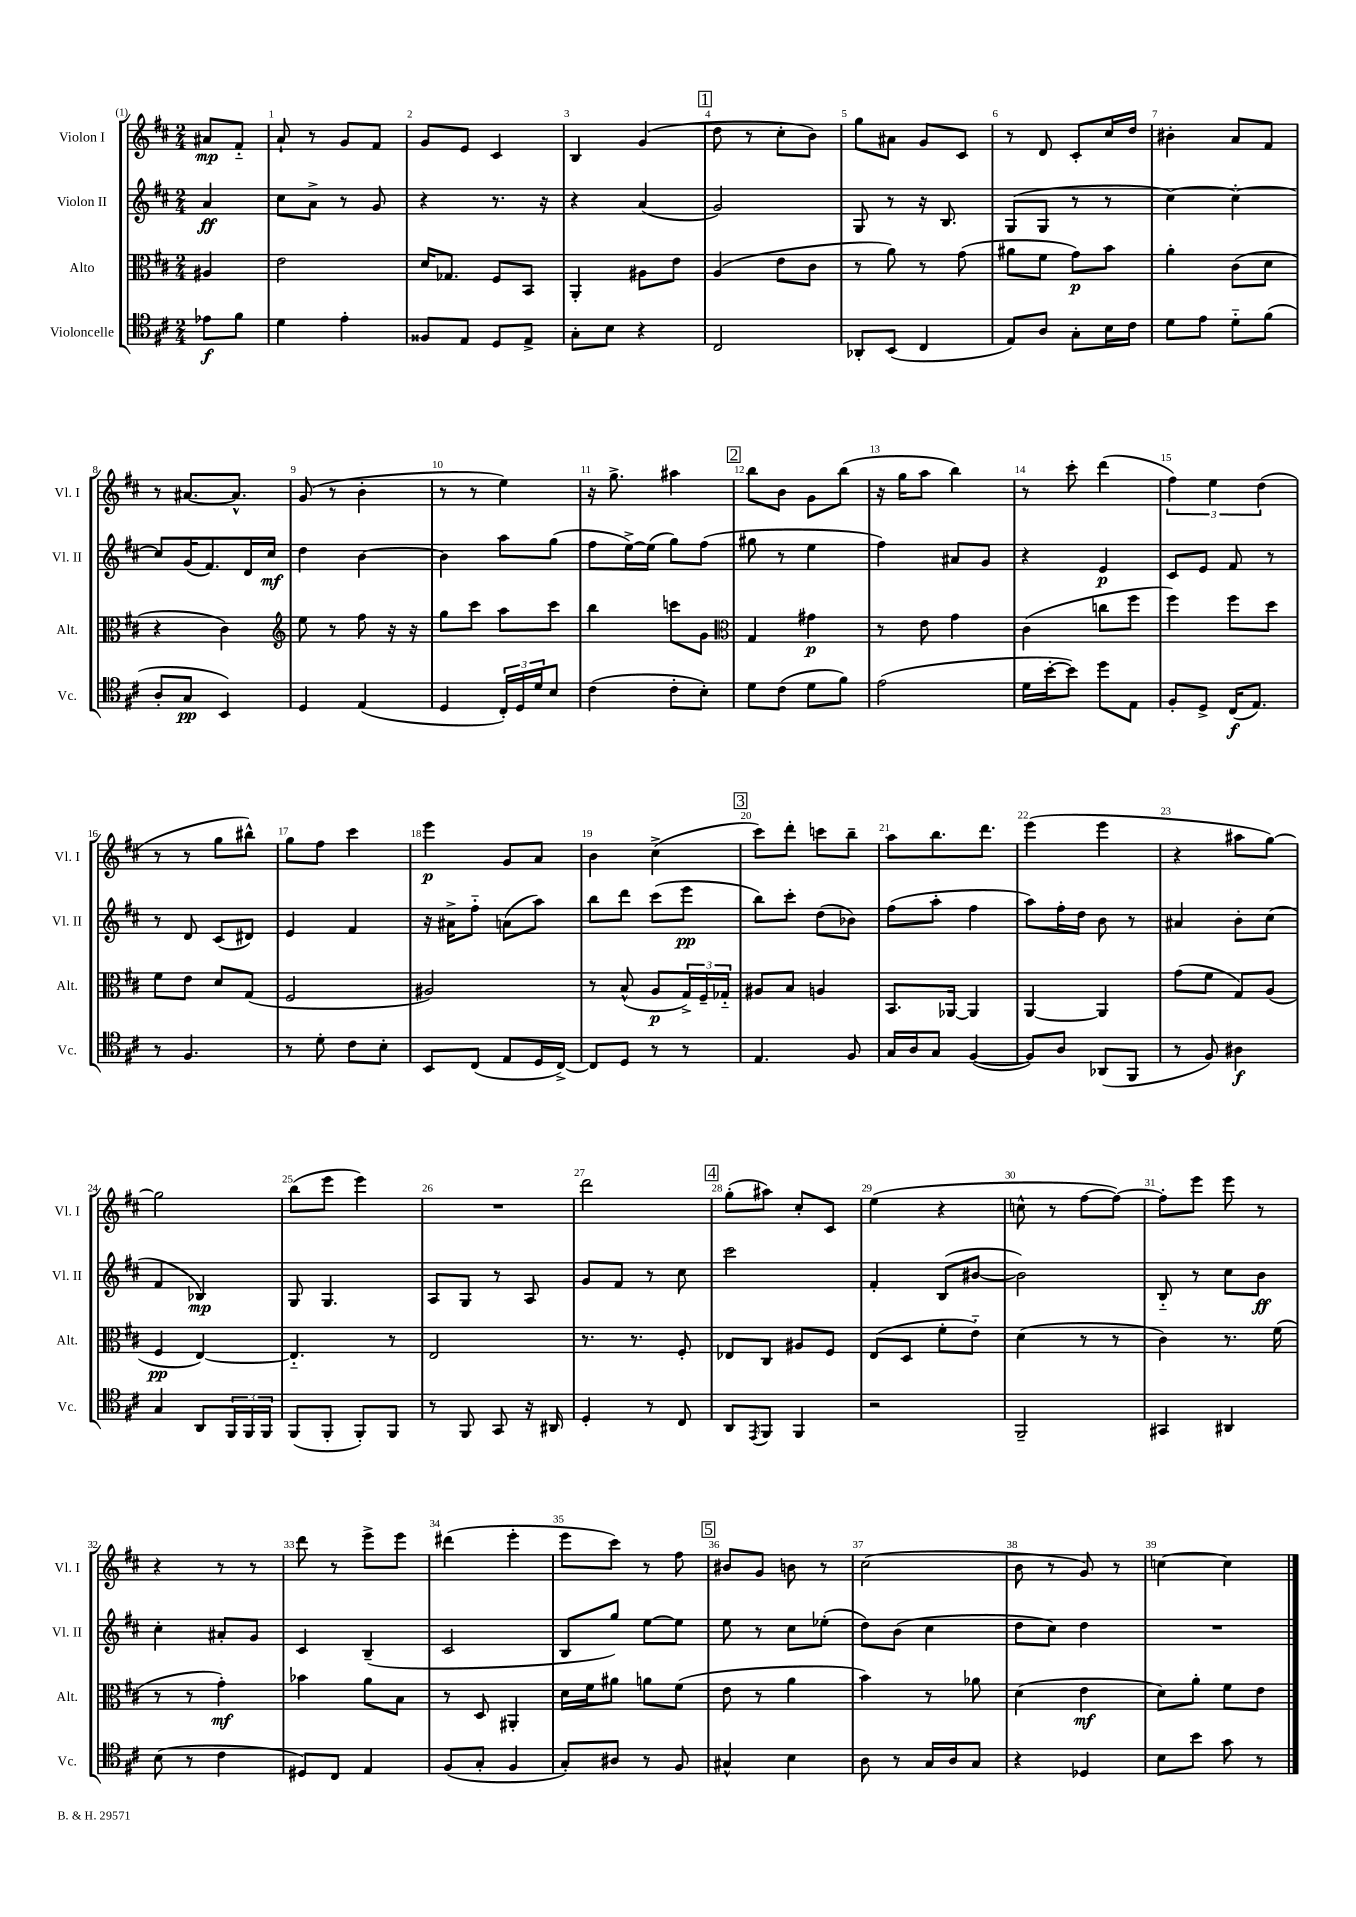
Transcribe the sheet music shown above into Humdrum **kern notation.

**kern	**dynam	**kern	**dynam	**kern	**dynam	**kern	**dynam
*part4	*part4	*part3	*part3	*part2	*part2	*part1	*part1
*staff4	*staff4	*staff3	*staff3	*staff2	*staff2	*staff1	*staff1
*I"Violoncelle	*	*I"Alto	*	*I"Violon II	*	*I"Violon I	*
*I'Vc.	*	*I'Alt.	*	*I'Vl. II	*	*I'Vl. I	*
*clefC4	*	*clefC3	*	*clefG2	*	*clefG2	*
*k[f#c#]	*	*k[f#c#]	*	*k[f#c#]	*	*k[f#c#]	*
*M2/4	*	*M2/4	*	*M2/4	*	*M2/4	*
=	=	=	=	=	=	=	=
8e-X\L	f	4A#X/	.	4a/	ff	8a#X/L	mp
8f#\J	.	.	.	.	.	8f#/J	.
=1	=1	=1	=1	=1	=1	=1	=1
4d\	.	2e\	.	8cc#\L	.	8a`/	.
.	.	.	.	8a^\J	.	8r	.
4e'\	.	.	.	8r	.	8g/L	.
.	.	.	.	8g/	.	8f#/J	.
=2	=2	=2	=2	=2	=2	=2	=2
8F##X/L	.	16d/KL	.	4r	.	8g/L	.
.	.	8.G-X/J	.	.	.	.	.
8E/J	.	.	.	.	.	8e/J	.
8D/L	.	8F#/L	.	8.r	.	4c#/	.
8E^/J	.	8BB/J	.	.	.	.	.
.	.	.	.	16r	.	.	.
=3	=3	=3	=3	=3	=3	=3	=3
8G'\L	.	4AA'/	.	4r	.	4B/	.
8B\J	.	.	.	.	.	.	.
4r	.	8A#X\L	.	(4a/	.	(4g/	.
.	.	8e\J	.	.	.	.	.
!!LO:REH:place=s1:t=1
=4	=4	=4	=4	=4	=4	=4	=4
2C#/	.	(4A/	.	2g/)	.	8dd\	.
.	.	.	.	.	.	8r	.
.	.	8e\L	.	.	.	8cc#'\L	.
.	.	8c#\J	.	.	.	8b\J)	.
=5	=5	=5	=5	=5	=5	=5	=5
8AA-X'/L	.	8r	.	8G/	.	8gg\L	.
(8BB/J	.	8a\)	.	8r	.	8a#X\J	.
4C#/	.	8r	.	16r	.	8g/L	.
.	.	.	.	8.B/	.	.	.
.	.	(8g\	.	.	.	8c#/J	.
=6	=6	=6	=6	=6	=6	=6	=6
8E/L)	.	8a#X\L	.	(8G/L	.	8r	.
8A/J	.	8f#\J	.	8G/J	.	8d/	.
8G'\L	.	8g\L)	p	8r	.	8c#'/L	.
16B\L	.	8b\J	.	8r	.	16cc#/L	.
16c#\JJ	.	.	.	.	.	16dd/JJ	.
=7	=7	=7	=7	=7	=7	=7	=7
8d\L	.	4a'\	.	[4cc#\)	.	4b#X'\	.
8e\J	.	.	.	.	.	.	.
8d\L	.	(8c#\L	.	4cc#'\_	.	8a/L	.
(8f#\J	.	8d\J	.	.	.	8f#/J	.
!!LO:LB:g=z
=8	=8	=8	=8	=8	=8	=8	=8
8A'/L	.	4r	.	8cc#/L]	.	8r	.
8G/J	pp	.	.	(16g/K	.	[8.a#X/L	.
.	.	.	.	8.f#/)	.	.	.
4BB/)	.	4c#\)	.	.	.	.	.
.	.	.	.	.	.	8.a#^^/J]	.
.	.	.	.	16d/L	.	.	.
.	.	.	.	16cc#/JJ	mf	.	.
=9	=9	=9	=9	=9	=9	=9	=9
*	*	*clefG2	*	*	*	*	*
4D/	.	8ee\	.	4dd\	.	(8g/	.
.	.	8r	.	.	.	8r	.
(4E/	.	8ff#\	.	[4b\	.	4b'\	.
.	.	16r	.	.	.	.	.
.	.	16r	.	.	.	.	.
=10	=10	=10	=10	=10	=10	=10	=10
4D/	.	8gg\L	.	4b\]	.	8r	.
.	.	8ccc#\J	.	.	.	8r	.
24C#'/LL)	.	8aa\L	.	8aa\L	.	4ee\)	.
24D/	.	.	.	.	.	.	.
24d/J	.	.	.	.	.	.	.
8B/J	.	8ccc#\J	.	(8gg\J	.	.	.
=11	=11	=11	=11	=11	=11	=11	=11
(4c#\	.	4bb\	.	8ff#\L	.	16r	.
.	.	.	.	.	.	8.gg^\	.
.	.	.	.	[16ee^\L)	.	.	.
.	.	.	.	(16ee\JJ]	.	.	.
8c#'\L	.	8cccn\L	.	8gg\L)	.	4aa#X\	.
8B'\J)	.	8g\J	.	(8ff#\J	.	.	.
!!LO:REH:place=s1:t=2
=12	=12	=12	=12	=12	=12	=12	=12
*	*	*clefC3	*	*	*	*	*
8d\L	.	4G/	.	8gg#X\	.	8bb\L	.
(8c#\J	.	.	.	8r	.	8b\J	.
8d\L	.	4g#X\	p	4ee\	.	8g\L	.
8f#\J)	.	.	.	.	.	(8bb\J	.
=13	=13	=13	=13	=13	=13	=13	=13
(2e\	.	8r	.	4ff#\)	.	16r	.
.	.	.	.	.	.	16gg\KL	.
.	.	8e\	.	.	.	8aa\J	.
.	.	4g\	.	8a#X/L	.	4bb\)	.
.	.	.	.	8g/J	.	.	.
=14	=14	=14	=14	=14	=14	=14	=14
16d\LL	.	(4c#\	.	4r	.	8r	.
[16b'\J	.	.	.	.	.	.	.
8b\J])	.	.	.	.	.	8ccc#'\	.
8dd\L	.	8ccn\L	.	4e/	p	(4ddd\	.
8E\J	.	8ff#\J	.	.	.	.	.
=15	=15	=15	=15	=15	=15	=15	=15
8F#'/L	.	4ff#\)	.	8c#/L	.	6ff#\)	.
8D^/J	.	.	.	8e/J	.	.	.
.	.	.	.	.	.	6ee\	.
(16C#/KL	f	8ff#\L	.	8f#/	.	.	.
8.E/J)	.	.	.	.	.	.	.
.	.	.	.	.	.	(6dd\	.
.	.	8dd\J	.	8r	.	.	.
!!LO:LB:g=z
=16	=16	=16	=16	=16	=16	=16	=16
8r	.	8f#\L	.	8r	.	8r	.
4.F#/	.	8e\J	.	8d/	.	8r	.
.	.	8d/L	.	(8c#/L	.	8gg\L	.
.	.	(8G/J	.	8d#X/J)	.	8bb#X^^\J)	.
=17	=17	=17	=17	=17	=17	=17	=17
8r	.	2F#/	.	4e/	.	8gg\L	.
8d'\	.	.	.	.	.	8ff#\J	.
8c#\L	.	.	.	4f#/	.	4ccc#\	.
8B'\J	.	.	.	.	.	.	.
=18	=18	=18	=18	=18	=18	=18	=18
8BB/L	.	2A#X/)	.	16r	.	4eee\	p
.	.	.	.	16a#X^\KL	.	.	.
(8C#/J	.	.	.	8ff#\J	.	.	.
8E/L	.	.	.	(8an\L	.	8g/L	.
16D/L	.	.	.	8aa\J)	.	8a/J	.
[16C#^/JJ)	.	.	.	.	.	.	.
=19	=19	=19	=19	=19	=19	=19	=19
8C#/L]	.	8r	.	8bb\L	.	4b\	.
8D/J	.	(8B^^/	.	8ddd\J	.	.	.
8r	.	8A/L	p	(8ccc#\L	.	(4cc#^\	.
8r	.	24G^/L)	.	8eee\J	pp	.	.
.	.	24F#~/	.	.	.	.	.
.	.	24G-X/JJ	.	.	.	.	.
!!LO:REH:place=s1:t=3
=20	=20	=20	=20	=20	=20	=20	=20
4.E/	.	8A#X/L	.	8bb\L)	.	8ccc#\L)	.
.	.	8B/J	.	8ccc#'\J	.	8ddd'\J	.
.	.	4An/	.	(8dd\L	.	8cccn\L	.
8F#/	.	.	.	8b-X\J)	.	8bb~\J	.
=21	=21	=21	=21	=21	=21	=21	=21
16G/LL	.	8.BB/L	.	(8ff#\L	.	8aa\L	.
16A/J	.	.	.	.	.	.	.
8G/J	.	.	.	8aa'\J	.	8.bb\	.
.	.	[16AA-X/Jk	.	.	.	.	.
([4F#/	.	4AA-/]	.	4ff#\	.	.	.
.	.	.	.	.	.	8.ddd\J	.
=22	=22	=22	=22	=22	=22	=22	=22
8F#/L])	.	[4AA/	.	8aa\L)	.	(4eee\	.
8A/J	.	.	.	16ff#'\L	.	.	.
.	.	.	.	16dd\JJ	.	.	.
(8AA-X/L	.	4AA/]	.	8b\	.	4eee\	.
8FF#/J	.	.	.	8r	.	.	.
=23	=23	=23	=23	=23	=23	=23	=23
8r	.	(8g\L	.	4a#X/	.	4r	.
8F#/)	.	8f#\J	.	.	.	.	.
4A#X\	f	8G/L)	.	8b'\L	.	8aa#X\L	.
.	.	(8A/J	.	(8cc#\J	.	[8gg\J)	.
!!LO:LB:g=z
=24	=24	=24	=24	=24	=24	=24	=24
4G/	.	4F#/	pp	4f#/	.	2gg\]	.
8AA/L	.	[4E/)	.	4B-X/)	mp	.	.
24FF#/L	.	.	.	.	.	.	.
24FF#/	.	.	.	.	.	.	.
24FF#/JJ	.	.	.	.	.	.	.
=25	=25	=25	=25	=25	=25	=25	=25
(8FF#/L	.	4.E/]	.	8G/	.	(8bb\L	.
8FF#'/J	.	.	.	4.G/	.	8eee\J	.
8FF#'/L)	.	.	.	.	.	4eee\)	.
8FF#/J	.	8r	.	.	.	.	.
=26	=26	=26	=26	=26	=26	=26	=26
8r	.	2E/	.	8A/L	.	2r	.
8FF#/	.	.	.	8G/J	.	.	.
8GG/	.	.	.	8r	.	.	.
16r	.	.	.	8A/	.	.	.
16AA#X/	.	.	.	.	.	.	.
=27	=27	=27	=27	=27	=27	=27	=27
4D'/	.	8.r	.	8g/L	.	2ddd\	.
.	.	.	.	8f#/J	.	.	.
.	.	8.r	.	.	.	.	.
8r	.	.	.	8r	.	.	.
8C#/	.	8F#'/	.	8cc#\	.	.	.
!!LO:REH:place=s1:t=4
=28	=28	=28	=28	=28	=28	=28	=28
8AA/L	.	8E-X/L	.	2ccc#\	.	(8gg'\L	.
8qEE/	.	.	.	.	.	.	.
8FF#/J	.	8C#/J	.	.	.	8aa#X\J)	.
4FF#/	.	8A#X/L	.	.	.	8cc#'/L	.
.	.	8F#/J	.	.	.	8c#/J	.
=29	=29	=29	=29	=29	=29	=29	=29
2r	.	(8E/L	.	4f#'/	.	(4ee\	.
.	.	8D/J	.	.	.	.	.
.	.	8f#'\L	.	(8B/L	.	4r	.
.	.	8e\J)	.	[8b#X/J	.	.	.
=30	=30	=30	=30	=30	=30	=30	=30
2FF#~/	.	(4d\	.	2b#\])	.	8ccn^^\	.
.	.	.	.	.	.	8r	.
.	.	8r	.	.	.	[8ff#\L	.
.	.	8r	.	.	.	8ff#\J_)	.
=31	=31	=31	=31	=31	=31	=31	=31
4GG#X/	.	4c#\)	.	8B/	.	8ff#'\L]	.
.	.	.	.	8r	.	8eee\J	.
4AA#X/	.	8.r	.	8cc#\L	.	8eee\	.
.	.	.	.	8b\J	ff	8r	.
.	.	(16f#\	.	.	.	.	.
!!LO:LB:g=z
=32	=32	=32	=32	=32	=32	=32	=32
(8B\	.	8r	.	4cc#'\	.	4r	.
8r	.	8r	.	.	.	.	.
4c#\	.	4g'\)	mf	8a#X'/L	.	8r	.
.	.	.	.	8g/J	.	8r	.
=33	=33	=33	=33	=33	=33	=33	=33
8D#X/L)	.	4b-X\	.	4c#/	.	8ddd\	.
8C#/J	.	.	.	.	.	8r	.
4E/	.	8a\L	.	(4B~/	.	8eee^\L	.
.	.	8B\J	.	.	.	8eee\J	.
=34	=34	=34	=34	=34	=34	=34	=34
(8F#/L	.	8r	.	2c#/	.	(4ddd#X\	.
8G'/J	.	8D/	.	.	.	.	.
4F#/	.	4AA#X'/	.	.	.	4eee'\	.
=35	=35	=35	=35	=35	=35	=35	=35
8G'/L)	.	16d\LL	.	8B/L	.	8eee\L	.
.	.	16f#\J	.	.	.	.	.
8A#X/J	.	8a#X\J	.	8gg/J)	.	8ccc#\J)	.
8r	.	8an\L	.	[8ee\L	.	8r	.
8F#/	.	(8f#\J	.	8ee\J]	.	8ff#\	.
!!LO:REH:place=s1:t=5
=36	=36	=36	=36	=36	=36	=36	=36
4G#X^^/	.	8e\	.	8ee\	.	8b#X/L	.
.	.	8r	.	8r	.	8g/J	.
4B\	.	4a\	.	8cc#\L	.	8bn\	.
.	.	.	.	(8ee-X'\J	.	8r	.
=37	=37	=37	=37	=37	=37	=37	=37
8A\	.	4b\)	.	8dd\L)	.	(2cc#\	.
8r	.	.	.	(8b\J	.	.	.
16G/LL	.	8r	.	4cc#\	.	.	.
16A/J	.	.	.	.	.	.	.
8G/J	.	8a-X\	.	.	.	.	.
=38	=38	=38	=38	=38	=38	=38	=38
4r	.	(4d\	.	8dd\L	.	8b\	.
.	.	.	.	8cc#\J)	.	8r	.
4D-X/	.	4e\	mf	4dd\	.	8g/)	.
.	.	.	.	.	.	8r	.
=39	=39	=39	=39	=39	=39	=39	=39
8B\L	.	8d\L)	.	2r	.	[4ccn\	.
8b\J	.	8a'\J	.	.	.	.	.
8g\	.	8f#\L	.	.	.	4cc\]	.
8r	.	8e\J	.	.	.	.	.
==	==	==	==	==	==	==	==
*-	*-	*-	*-	*-	*-	*-	*-
